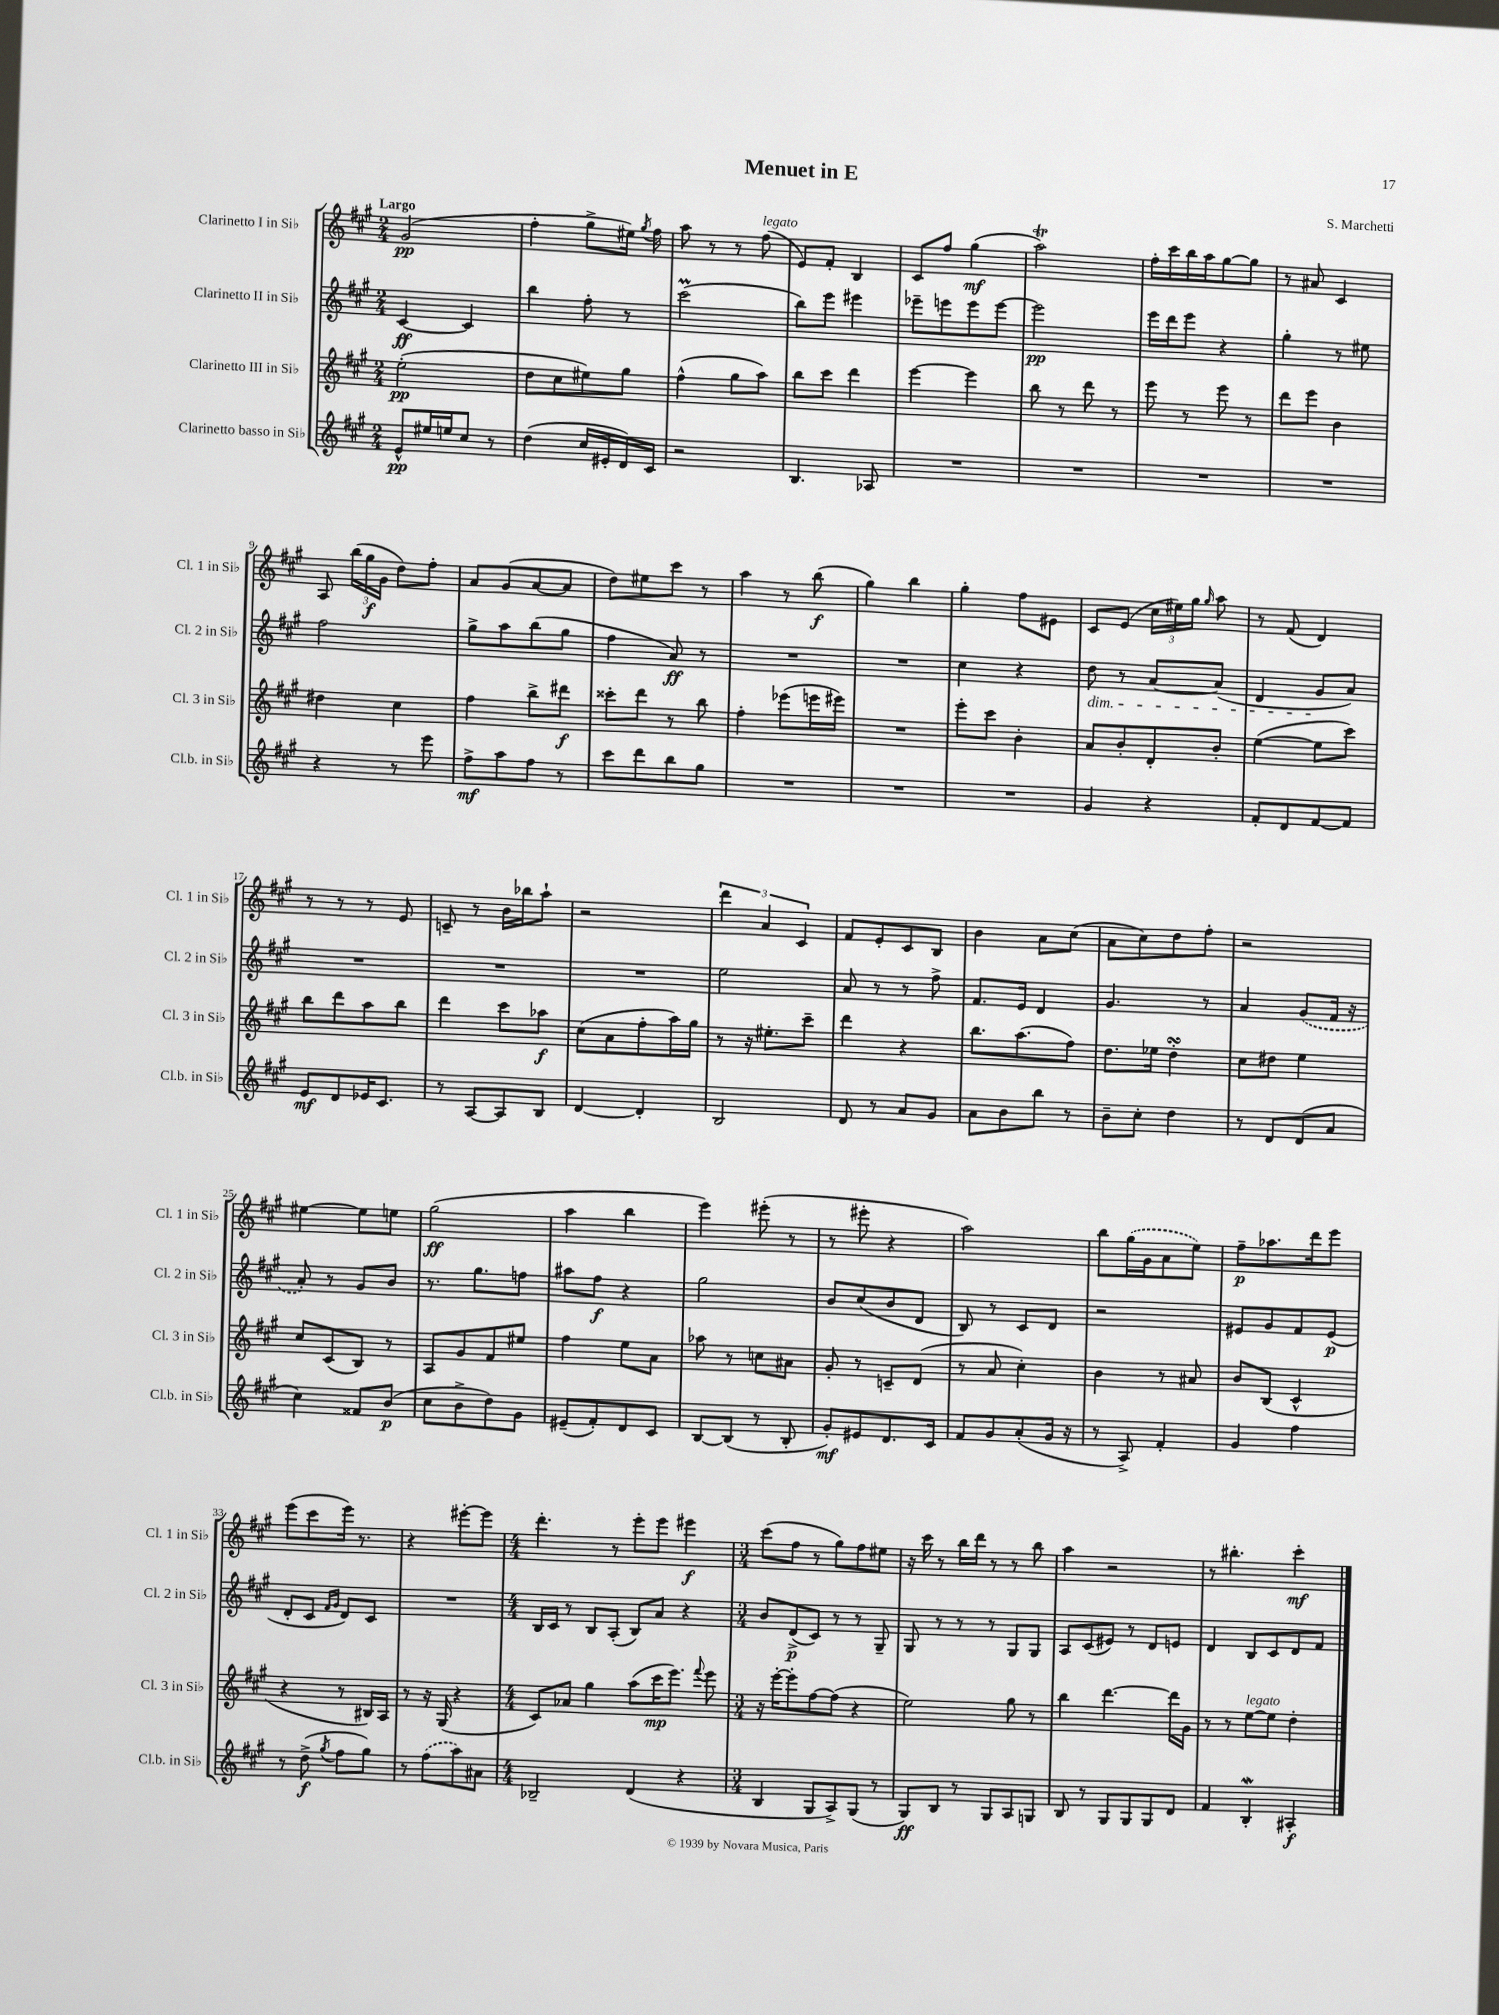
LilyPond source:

\header { title = "Menuet in E" composer = "S. Marchetti" }
<<
\new StaffGroup <<
\new Staff = "s0" \with { instrumentName = "Clarinetto I in Sib" shortInstrumentName = "Cl. 1 in Sib" } {
    \clef treble \key a \major \numericTimeSignature \time 2/4 \tempo "Largo"
    \autoBeamOff gis'2\pp( |
    fis''4-. gis''8[-> eis''16]) \acciaccatura { gis''8 } fis''16 |
    a''8 r8 r8 fis''8^\markup { \italic "legato" }( |
    e'8[) fis'8]-. b4 |
    cis'8[ fis''8] gis''4\mf( |
    a''2\trill) |
    fis''16[-. cis'''16 b''16 a''16 gis''8~ gis''8] |
    r8 ais'8 cis'4 |
    a8 \tuplet 3/2 { b''16[( gis''16\f gis'16] } d''8[) fis''8]-. |
    a'8[ gis'8( a'8~ a'8] |
    d''8[) eis''8 cis'''8] r8 |
    a''4 r8 b''8\f( |
    gis''4) b''4 |
    gis''4-. fis''8[ eis'8] |
    cis'8[ e'8]( \tuplet 3/2 { cis''16[ eis''16) gis''16] } \grace { gis''16 } a''8 |
    r8 fis'8( d'4) |
    r8 r8 r8 e'8 |
    c'8-- r8 b'16[ bes''16 a''8]-! |
    r2 |
    \tuplet 3/2 { d'''4 a'4 cis'4 } |
    fis'8[ e'8-. cis'8 b8] |
    b'4 a'8[ cis''8]( |
    a'8[ cis''8) d''8 fis''8]-. |
    r2 |
    eis''4~ eis''8[ e''8] |
    gis''2\ff( |
    a''4 b''4 |
    e'''4) eis'''8-.( r8 |
    r8 eis'''8-. r4 |
    a''2) |
    b''8[ \once \slurDashed gis''16( gis'16 a'8 e''8]) |
    fis''8[--\p aes''8. d'''16 e'''8] |
    e'''8[( cis'''8 e'''16]) r8. |
    r4 eis'''8[~-. eis'''8] |
    \numericTimeSignature \time 4/4 d'''4.-. r8 e'''8[-. e'''8] eis'''4\f |
    \numericTimeSignature \time 3/4 cis'''8[( fis''8] r8 gis''8[) fis''8 eis''8] |
    r16 cis'''16 r8 b''16[ d'''16] r8 r8 b''8 |
    a''4 r2 |
    r8 bis''4.-. cis'''4-.\mf \bar "|." |
}
\new Staff = "s1" \with { instrumentName = "Clarinetto II in Sib" shortInstrumentName = "Cl. 2 in Sib" } {
    \clef treble \key a \major \numericTimeSignature \time 2/4
    \autoBeamOff cis'4~\ff cis'4 |
    b''4 fis''8-. r8 |
    cis'''2\prall( |
    b''8[) e'''8] eis'''4 |
    ees'''8[-- e'''8 e'''8 e'''8]~ |
    e'''2\pp |
    e'''16[ d'''16 e'''8] r4 |
    gis''4-. r8 eis''8 |
    fis''2 |
    gis''8[-> a''8 b''8( gis''8] |
    fis''4 a'8\ff) r8 |
    R2 |
    R2 |
    cis''4 r4 |
    d''8\dim r8 a'8[~ a'8]( |
    d'4 gis'8[\! a'8]) |
    R2 |
    R2 |
    R2 |
    e''2 |
    a'8 r8 r8 fis''8-> |
    fis'8.[ e'16] d'4 |
    gis'4. r8 |
    a'4 \once \slurDashed gis'8[( fis'16] r16 |
    a'8-.) r8 gis'8[ b'8] |
    r8. gis''8.[ f''8] |
    ais''8[ fis''8]\f r4 |
    gis''2 |
    b'8[ cis''8( b'8 d'8] |
    b8) r8 cis'8[ d'8] |
    r2 |
    eis'8[ gis'8 fis'8 eis'8]\p( |
    d'8[-. cis'8] \grace { fis'16[ gis'16] } d'8[) cis'8] |
    R2 |
    \numericTimeSignature \time 4/4 b16[ cis'16] r8 b8[ a8]-.( b8[) a'8] r4 |
    \numericTimeSignature \time 3/4 b'8[ d'8->\p( cis'8]) r8 r8 gis8-- |
    gis8 r8 r8 r8 gis8[ gis8] |
    a8[ cis'8( eis'8]) r8 d'8[ e'8] |
    d'4 b8[ cis'8 d'8 fis'8] \bar "|." |
}
\new Staff = "s2" \with { instrumentName = "Clarinetto III in Sib" shortInstrumentName = "Cl. 3 in Sib" } {
    \clef treble \key a \major \numericTimeSignature \time 2/4
    \autoBeamOff e''2-.\pp( |
    d''8[ cis''8 eis''8) gis''8] |
    fis''4-^( gis''8[ a''8]) |
    b''8[ cis'''8] d'''4 |
    e'''4~ e'''4 |
    b''8 r8 d'''8 r8 |
    e'''8 r8 e'''8 r8 |
    d'''8[ e'''8] b'4 |
    dis''4 cis''4 |
    fis''4 b''8[-> dis'''8]\f |
    cisis'''8[-. d'''8] r8 b''8 |
    fis''4-. ees'''8[( e'''16 eis'''16]) |
    R2 |
    e'''8[-. cis'''8] b'4-. |
    a'8[ b'8-. d'8-. b'8]-. |
    e''4~( e''8[ cis'''8]) |
    b''8[ d'''8 a''8 b''8] |
    d'''4 cis'''8[ aes''8]\f |
    cis''8[( a'8 fis''8-. a''16) gis''16] |
    r8 r16 eis''8.[-. cis'''8]-- |
    d'''4 r4 |
    b''8.[ a''8.( fis''8]) |
    d''8.[ ees''16] d''4-.\turn |
    cis''8[ dis''8] e''4 |
    cis''8[ cis'8( b8]) r8 |
    a8[ gis'8 fis'8 eis''8] |
    fis''4 e''8[ a'8] |
    aes''8 r8 c''8[ ais'8] |
    gis'8-. r8 c'8[-- d'8]( |
    r8 a'8 cis''4-.) |
    b'4 r8 ais'8 |
    b'8[ b8]( cis'4-^ |
    r4 r8 bis16[) a16] |
    r8 r16 gis16( r4 |
    \numericTimeSignature \time 4/4 cis'8[) aes'8] gis''4 a''8[( cis'''16\mp e'''8.]) \appoggiatura { fis'''8 } e'''8 |
    \numericTimeSignature \time 3/4 r16 e'''16[~-. e'''8-. fis''8~ fis''8]( r4 |
    e''2) gis''8 r8 |
    b''4 d'''4.~ d'''16[ gis'16] |
    r8 r8 e''8[~^\markup { \italic "legato" } e''8] d''4-. \bar "|." |
}
\new Staff = "s3" \with { instrumentName = "Clarinetto basso in Sib" shortInstrumentName = "Cl.b. in Sib" } {
    \clef treble \key a \major \numericTimeSignature \time 2/4
    \autoBeamOff e'8[-^\pp eis''16 e''16 cis''8] r8 |
    d''4( cis''16[ eis'16-. d'16) cis'16] |
    r2 |
    b4. aes8 |
    R2 |
    R2 |
    R2 |
    R2 |
    r4 r8 e'''8 |
    fis''8[->\mf a''8 fis''8] r8 |
    cis'''8[ d'''8 b''8 gis''8] |
    R2 |
    R2 |
    R2 |
    gis'4 r4 |
    fis'8[-. d'8 fis'8~ fis'8] |
    e'8[\mf d'8 ees'16 cis'8.] |
    r8 a8[~ a8 b8] |
    d'4~ d'4-. |
    b2 |
    d'8 r8 a'8[ gis'8] |
    a'8[ b'8 b''8] r8 |
    b'8[-- cis''8]-. d''4 |
    r8 d'8[ d'8( a'8] |
    cis''4) fisis'8[ b'8]\p( |
    cis''8[ b'8-> d''8) gis'8] |
    eis'8[--( fis'8-.) d'8 cis'8] |
    b8[~ b8]( r8 b8-. |
    gis'8[-.\mf) eis'8 d'8. cis'16] |
    fis'8[ gis'8 a'8-.( gis'16] r16 |
    r8 a8->) fis'4-. |
    gis'4 fis''4 |
    r8 d''8->\f( \acciaccatura { gis''8 } fis''8[ gis''8]) |
    r8 \once \slurDashed fis''8[( a''8) ais'8] |
    \numericTimeSignature \time 4/4 bes2-- d'4( r4 |
    \numericTimeSignature \time 3/4 b4 gis8[ a8->) gis8]( r8 |
    gis8[\ff) b8] r8 gis8[ a8 g8] |
    b8 r8 gis8[ gis8 gis8 d'8] |
    fis'4 b4-.\mordent ais4-.\f \bar "|." |
}
>>
>>
